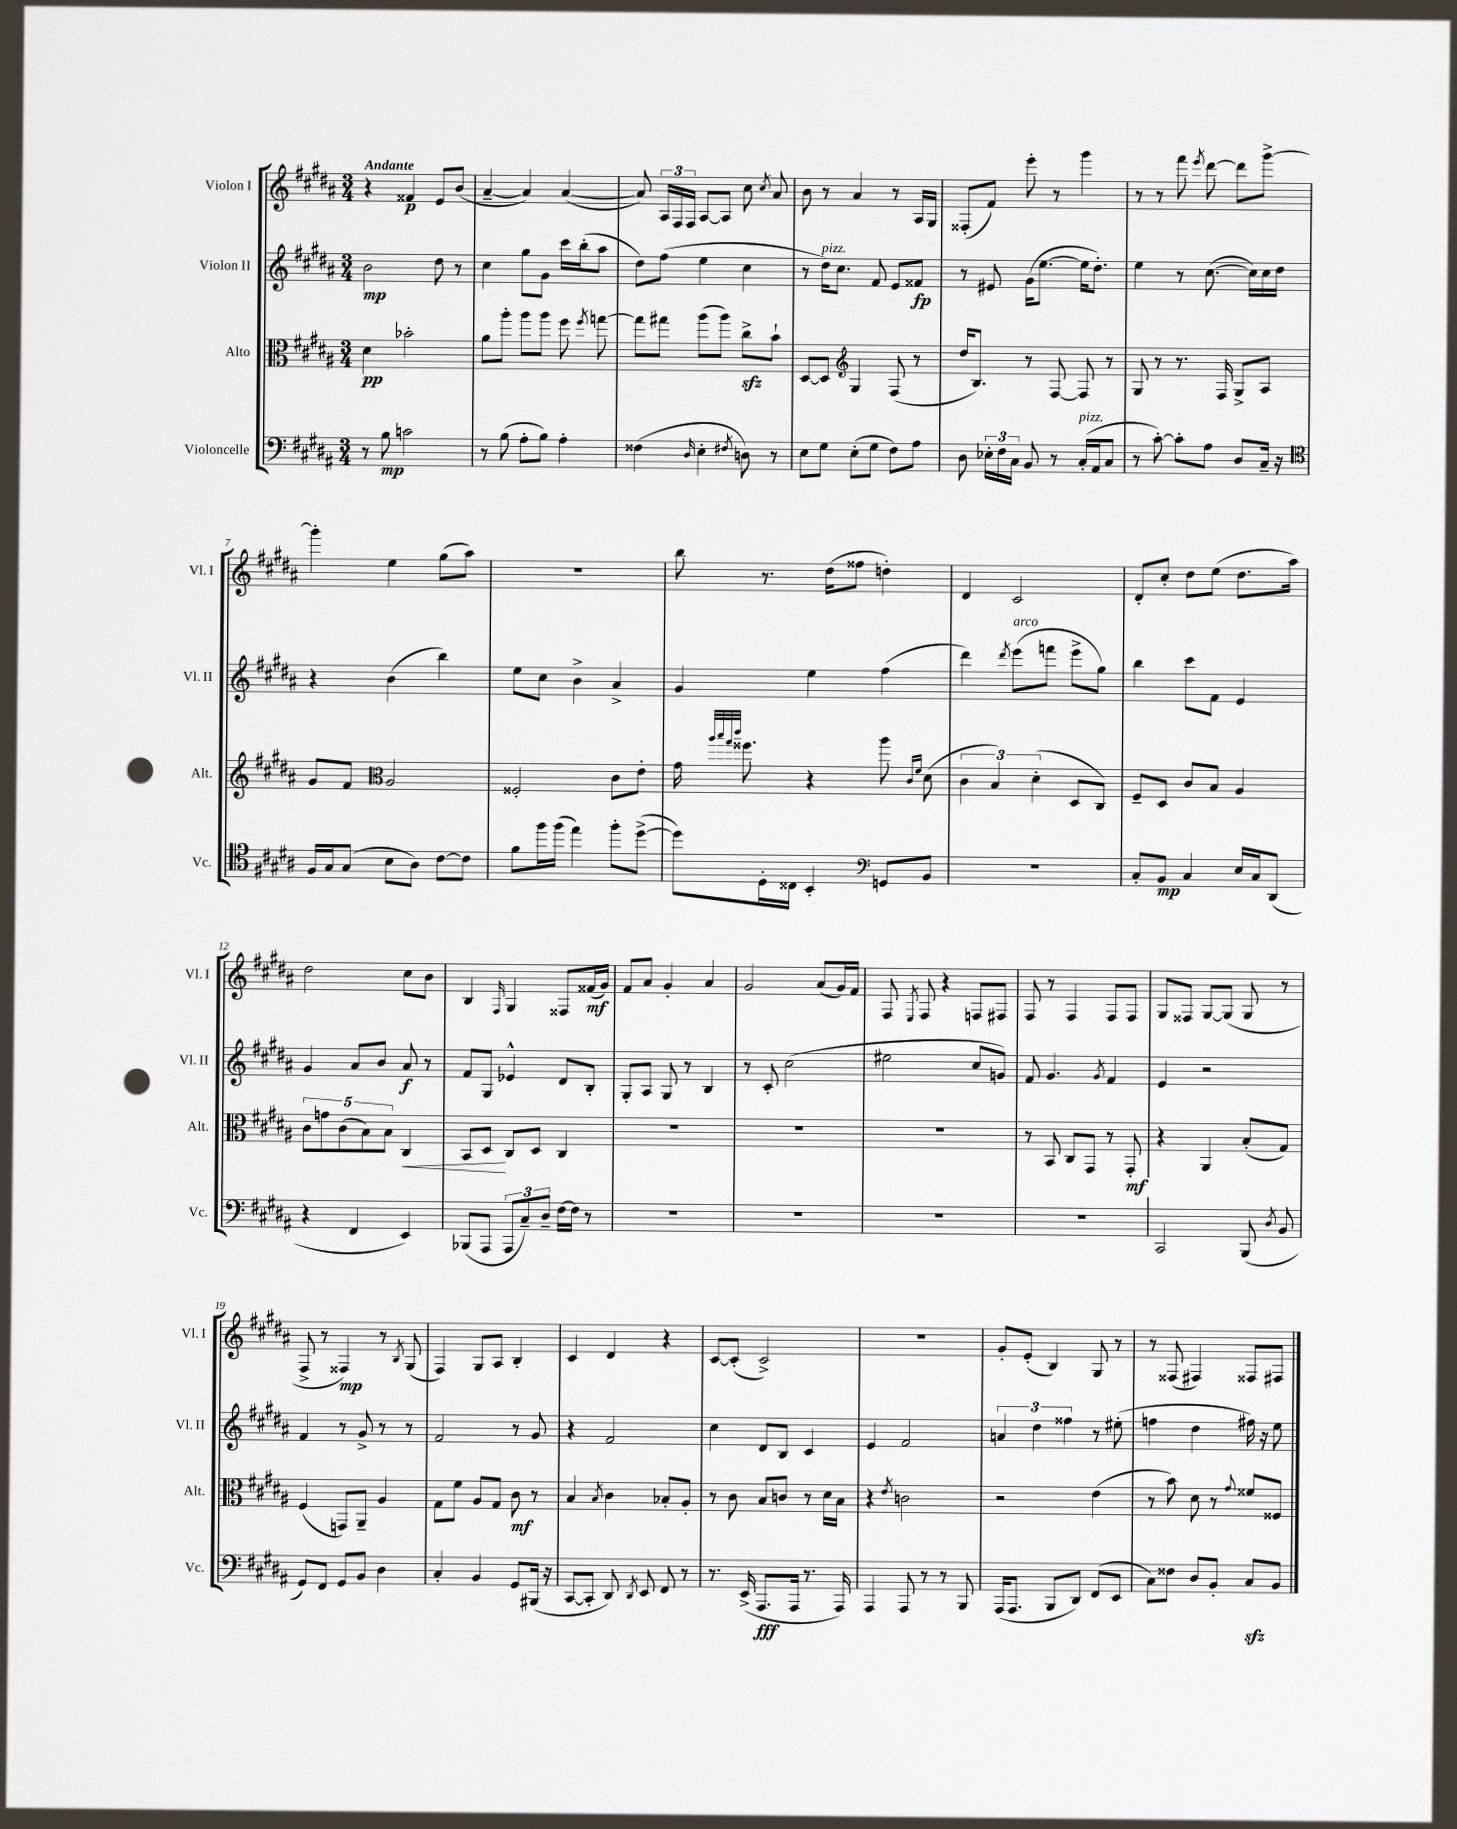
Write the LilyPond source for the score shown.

<<
\new StaffGroup <<
\new Staff = "s0" \with { instrumentName = "Violon I" shortInstrumentName = "Vl. I" } {
    \clef treble \key b \major \numericTimeSignature \time 3/4 \tempo "Andante"
    \autoBeamOff r4 fisis'4\p e'8[ b'8]( |
    ais'4~-- ais'4) ais'4~( |
    ais'8) \tuplet 3/2 { ais16[ fis16 fis16] } ais8[~ ais8] cis''8 \acciaccatura { cis''8 } ais'8 |
    b'8 r8 ais'4 r8 ais16[ gis16] |
    fisis8[-.( fis'8]) e'''8-. r8 gis'''4 |
    r8 r8 fis'''8 \acciaccatura { e'''8 } dis'''8~ dis'''8[ gis'''8]~-> |
    gis'''4-. e''4 gis''8[( ais''8]) |
    R2. |
    b''8 r8. dis''16[( fisis''8] d''4-.) |
    dis'4 cis'2 |
    dis'8[-. cis''8]-. dis''8[ e''8]( dis''8.[ ais''16]) |
    dis''2 cis''8[ b'8] |
    b4 \grace { fis16 } gis4 fisis8[ fisis'16\mf( gis'16]) |
    fis'8[ ais'8] gis'4-. ais'4 |
    gis'2 ais'8[( gis'16) fis'16] |
    fis8 \acciaccatura { e8 } fis8 r4 f8[ fis8] |
    fis8 r8 fis4 fis8[ fis8] |
    gis8[ fisis8] gis8[~ gis8]( gis8 r8 |
    fis8-> r8 fisis4\mp) r8 \acciaccatura { b8 } gis8( |
    fis4) gis8[ ais8] b4-. |
    cis'4 dis'4 r4 |
    cis'8[~ cis'8]-.( cis'2->) |
    R2. |
    gis'8[-. e'8]-.( b4) gis8 r8 |
    r8 fisis8( fis4) fisis8[ fis8] \bar "|." |
}
\new Staff = "s1" \with { instrumentName = "Violon II" shortInstrumentName = "Vl. II" } {
    \clef treble \key b \major \numericTimeSignature \time 3/4
    \autoBeamOff b'2\mp dis''8 r8 |
    cis''4 gis''8[ gis'8] cis'''16[ b''16-.( ais''8] |
    dis''8[) fis''8]( e''4 cis''4 |
    r8 dis''16[^\markup { \italic "pizz." }) cis''8.] fis'8 e'8[ fisis'8]\fp |
    r8 eis'8 gis'16[( e''8.]~ e''16[ dis''8.]-.) |
    e''4 r8 cis''8.~( cis''16[) cis''16 dis''16] |
    r4 b'4( b''4) |
    e''8[ cis''8] b'4-> ais'4-> |
    gis'4 e''4 fis''4( |
    dis'''4) \acciaccatura { dis'''8 } e'''8[^\markup { \italic "arco" }( f'''8] e'''8[-> gis''8]) |
    b''4 cis'''8[ fis'8] e'4 |
    gis'4 ais'8[ b'8] ais'8\f r8 |
    fis'8[ gis8] ees'4-^ dis'8[ b8]-. |
    gis8[-. ais8] gis8 r8 b4 |
    r8 cis'8-. cis''2( |
    eis''2 cis''8[ g'8]) |
    fis'8 gis'4. \acciaccatura { gis'8 } fis'4 |
    e'4 r2 |
    fis'4 r8 gis'8-> r8 r8 |
    fis'2 r8 gis'8 |
    r4 fis'2 |
    cis''4 dis'8[ b8] cis'4 |
    e'4 fis'2 |
    \tuplet 3/2 { a'4 dis''4 fisis''4 } r8 eis''8-.( |
    f''4 dis''4 fis''16) r16 e''8 \bar "|." |
}
\new Staff = "s2" \with { instrumentName = "Alto" shortInstrumentName = "Alt." } {
    \clef alto \key b \major \numericTimeSignature \time 3/4
    \autoBeamOff dis'4\pp bes'2-. |
    ais'8[ ais''8]-. ais''8[ ais''8] fis''8 \acciaccatura { fis''8 } g''8~ |
    g''8[ gis''8] ais''8[( ais''8]) cis''8[->\sfz b'8]-! |
    dis8[~ dis8] \clef treble gis4 fis8( r8 |
    dis''16[ b8.]) r8 fis8~ fis8 r8 |
    gis8 r8 r8. fis16 gis8[-> ais8] |
    gis'8[ fis'8] \clef alto ais2 |
    fisis2-. cis'8[ e'8]-. |
    gis'16 \grace { ais''32[ b''32 gis''32 cis'''32] } fisis''8. r4 ais''8 \grace { cis'16[ fis'16] } dis'8( |
    \tuplet 3/2 { cis'4 b4) dis'4-.( } dis8[ cis8]) |
    fis8[-- dis8] cis'8[ b8] ais4 |
    \tuplet 5/4 { cis'8[ g'8 cis'8( b8) b8] } cis4\< |
    b,8[ dis8]\! cis8[ dis8] cis4 |
    R2. |
    R2. |
    R2. |
    r8 b,8 cis8[ gis,8] r8 gis,8-.\mf |
    r4 ais,4 b8[-.( gis8]) |
    fis4( g,8[) ais,8]-- ais4 |
    gis8[ fis'8] ais8[ gis8] cis'8\mf r8 |
    b4 \acciaccatura { b8 } cis'4 bes8[-. ais8]-. |
    r8 cis'8 b8[ c'8] r8 dis'16[ b16] |
    r4 \acciaccatura { e'8 } c'2 |
    r2 e'4( |
    r8 b'8) dis'8 r8 \appoggiatura { gis'8 } fisis'8[ fisis8] \bar "|." |
}
\new Staff = "s3" \with { instrumentName = "Violoncelle" shortInstrumentName = "Vc." } {
    \clef bass \key b \major \numericTimeSignature \time 3/4
    \autoBeamOff r8 b8\mp c'2 |
    r8 b8( ais8[-. b8]) ais4-. |
    fisis4( \grace { dis16 } e4-. \acciaccatura { fis8 } d8) r8 |
    e8[ gis8] e8[-.( gis8] fis8[) ais8] |
    dis8 \tuplet 3/2 { ees16[-. fis16 cis16] } b,8 r8 cis16[-.^\markup { \italic "pizz." }( ais,16 cis8] |
    r8 cis'8~-.) cis'8[-. ais8] dis8[ cis16]-- r16 |
    \clef tenor fis16[ gis16 gis8]( b8[ ais8]) cis'8[~ cis'8] |
    fis'8[ fis''16 fis''16]( e''4) fis''8[-. dis''8]~->( |
    dis''8[) dis16-. cisis16] b,4-. \clef bass g,8[ b,8] |
    R2. |
    cis8[-. b,8]\mp cis4 e16[ cis16 dis,8]( |
    r4 fis,4 e,4) |
    bes,,8[( ais,,8] \tuplet 3/2 { ais,,8[ cis8--) dis8]-- } fis16[~ fis16] r8 |
    R2. |
    R2. |
    R2. |
    R2. |
    cis,2 b,,8( \acciaccatura { dis8 } b,8 |
    gis,8[) fis,8] gis,8[ b,8] dis4 |
    cis4-. b,4 gis,8[ bis,,16]( r16 |
    cis,8[~ cis,8]-. dis,8) \acciaccatura { dis,8 } e,8 fis,8 r8 |
    r8. e,16->( ais,,8.[\fff ais,,16] r8. ais,,16) |
    ais,,4 ais,,8 r8 r8 b,,8 |
    ais,,16[( ais,,8.] b,,8[ dis,8]) fis,8[( e,8] |
    cis8[) fisis8] dis8[ b,8]-. cis8[\sfz b,8] \bar "|." |
}
>>
>>
